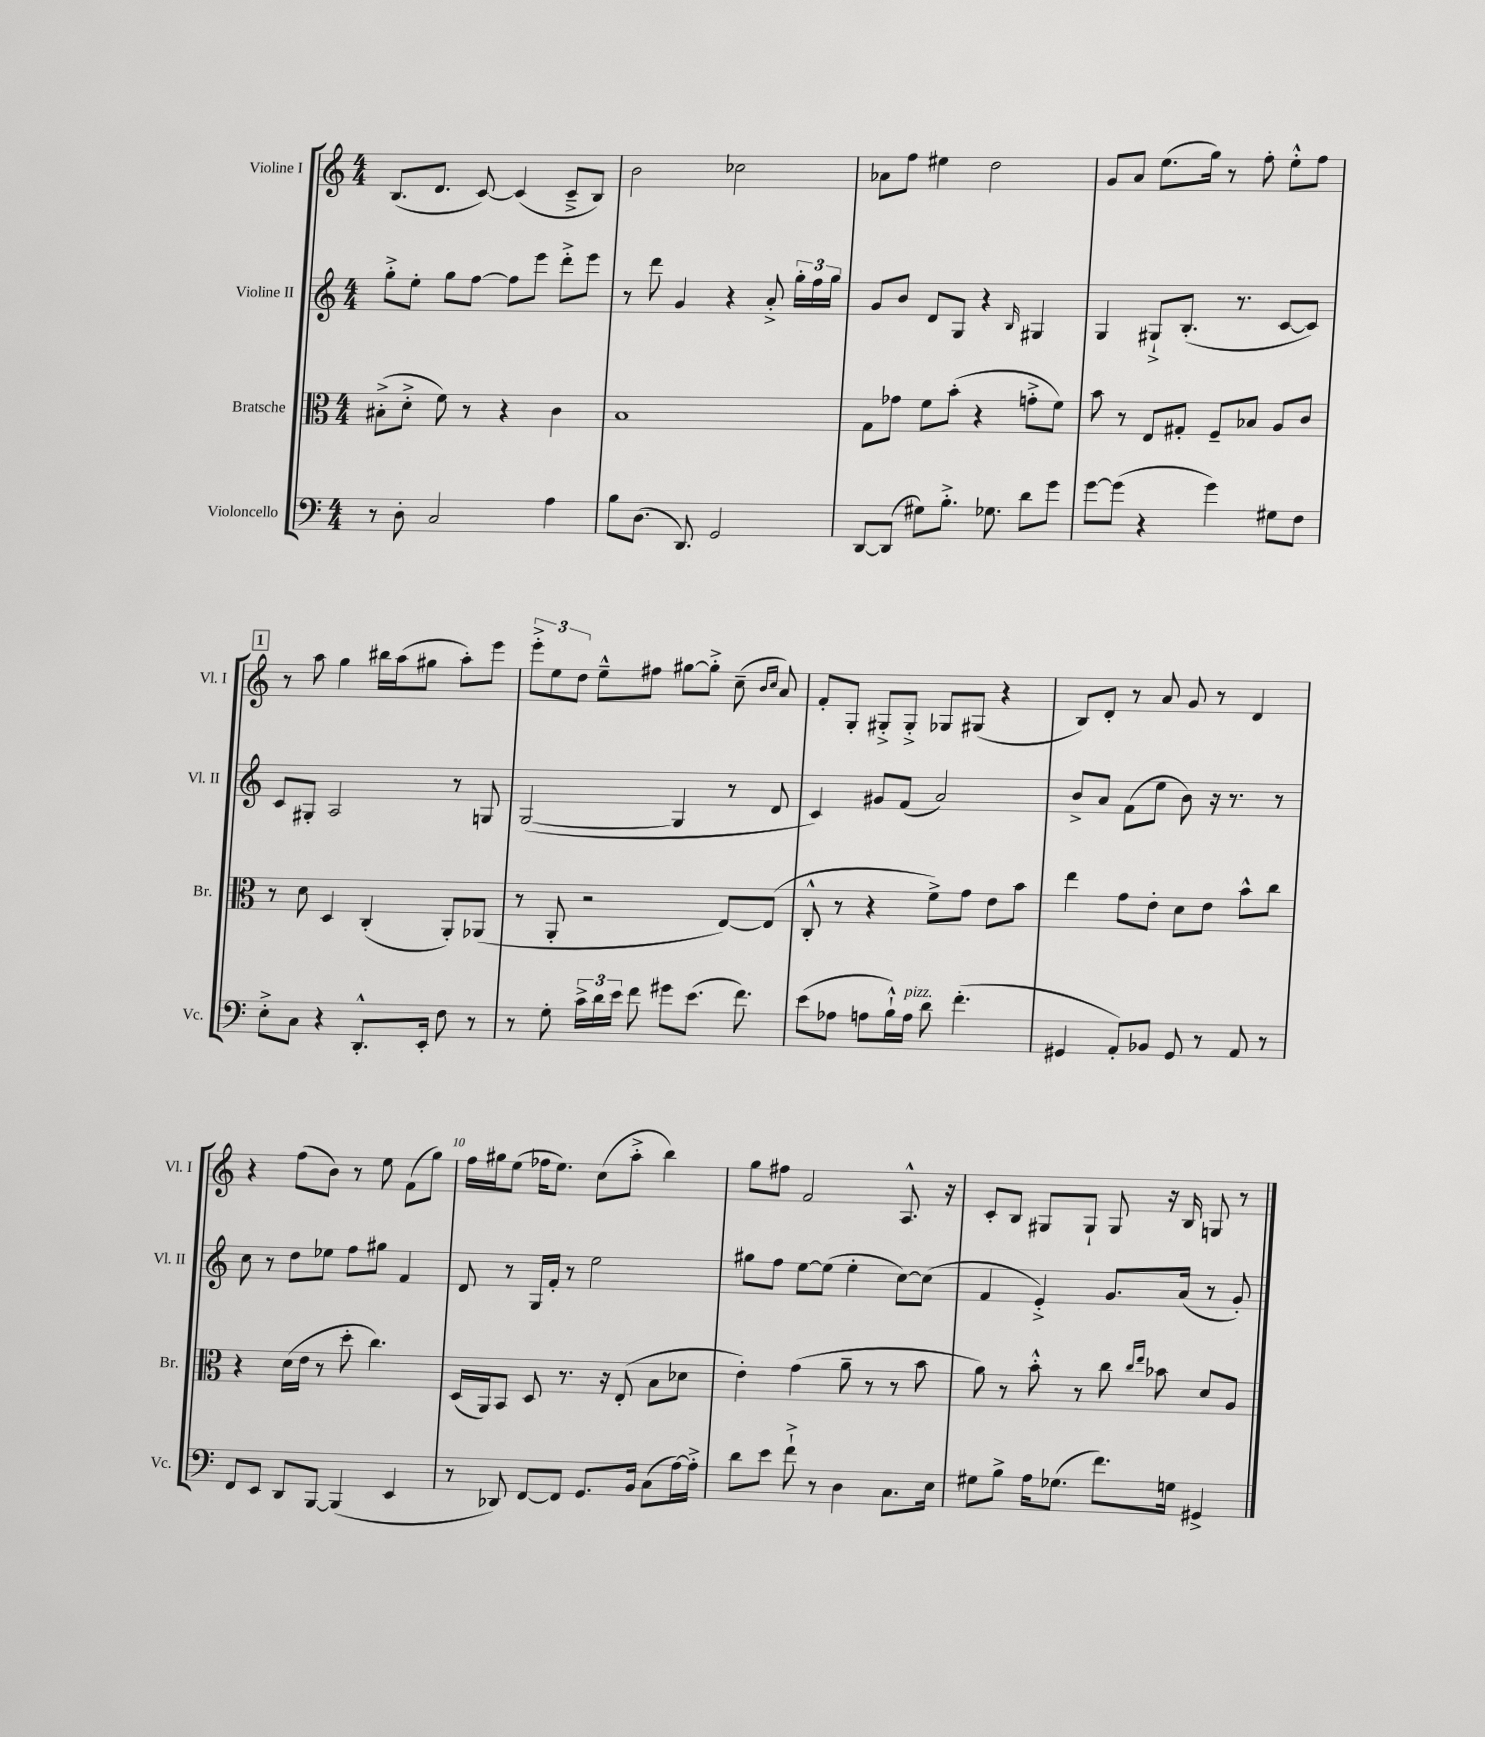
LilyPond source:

<<
\new StaffGroup <<
\new Staff = "s0" \with { instrumentName = "Violine I" shortInstrumentName = "Vl. I" } {
    \clef treble \key c \major \numericTimeSignature \time 4/4
    \autoBeamOff b8.[( d'8.] c'8~) c'4( c'8[---> b8]) |
    b'2 ces''2 |
    aes'8[ f''8] eis''4 d''2 |
    g'8[ a'8] e''8.[( g''16]) r8 f''8-. e''8[-.-^ f''8] |
    \mark \markup { \box "1" } r8 a''8 g''4 bis''16[ a''16( gis''8] a''8[-.) e'''8] |
    \tuplet 3/2 { e'''8[-.-> e''8 d''8] } e''8[---^ fis''8] gis''8[~ gis''8]-.-> c''8--( \grace { b'16[ c''16] } a'8) |
    f'8[-. g8]-. gis8[-.-> gis8]-.-> ges8[ gis8]( r4 |
    b8[) d'8]-. r8 a'8 g'8 r8 d'4 |
    r4 f''8[( b'8]) r8 e''8 f'8[( g''8]) |
    f''16[ gis''16 e''8]( fes''16[ e''8.]) c''8[( a''8]-.-> b''4) |
    g''8[ fis''8] f'2 a8.-^ r16 |
    c'8[-. b8] gis8[ gis8]-! gis8 r16 b16 g8 r8 \bar "|." |
}
\new Staff = "s1" \with { instrumentName = "Violine II" shortInstrumentName = "Vl. II" } {
    \clef treble \key c \major \numericTimeSignature \time 4/4
    \autoBeamOff g''8[-.-> e''8]-. g''8[ f''8]~ f''8[ e'''8] d'''8[-.-> e'''8] |
    r8 d'''8 g'4 r4 a'8-.-> \tuplet 3/2 { g''16[-. f''16 g''16] } |
    g'8[ b'8] d'8[ g8] r4 \grace { b16 } gis4 |
    g4 gis8[-!-> b8.]-.( r8. c'8[~ c'8]) |
    \mark \markup { \box "1" } c'8[ gis8]-. a2 r8 g8 |
    g2~( g4 r8 d'8 |
    c'4) gis'8[ f'8]( a'2) |
    b'8[-> a'8] f'8[( e''8] b'8) r16 r8. r8 |
    c''8 r8 d''8[ ees''8] f''8[ gis''8] f'4 |
    d'8 r8 g16[ f'16]-. r8 e''2 |
    gis''8[ f''8] e''8[~ e''8]( e''4-. c''8[~) c''8]( |
    f'4 e'4-.->) g'8.[ a'16]( r8 g'8-.) \bar "|." |
}
\new Staff = "s2" \with { instrumentName = "Bratsche" shortInstrumentName = "Br." } {
    \clef alto \key c \major \numericTimeSignature \time 4/4
    \autoBeamOff bis8[-.->( d'8]-.-> f'8) r8 r4 c'4 |
    b1 |
    g8[ ges'8] f'8[ b'8]-.( r4 g'8[-.-> f'8]) |
    b'8 r8 e8[ gis8]-. f8[-- bes8] a8[ c'8] |
    \mark \markup { \box "1" } r8 d'8 d4 c4-.( a,8[-.) aes,8]( |
    r8 a,8-. r2 e8[~) e8]( |
    c8-.-^ r8 r4 f'8[->) g'8] e'8[ b'8] |
    e''4 g'8[ e'8]-. d'8[ e'8] b'8[-^ c''8] |
    r4 d'16[( e'16] r8 d''8-. c''4.) |
    d16[( a,16) b,8] d8 r8. r16 e8-.( b8[ des'8] |
    e'4-.) g'4( a'8-- r8 r8 b'8 |
    a'8) r8 b'8-.-^ r8 c''8 \grace { c''16[ e''16] } bes'8 d'8[ a8] \bar "|." |
}
\new Staff = "s3" \with { instrumentName = "Violoncello" shortInstrumentName = "Vc." } {
    \clef bass \key c \major \numericTimeSignature \time 4/4
    \autoBeamOff r8 d8-. c2 a4 |
    b8[ d8.]( d,8.) g,2 |
    d,8[~ d,8]( gis8[) b8.]-.-> ges8. d'8[ g'8] |
    g'8[~ g'8]( r4 g'4) gis8[ f8] |
    \mark \markup { \box "1" } e8[-.-> c8] r4 d,8.[-.-^ e,16]-. f8 r8 |
    r8 g8-. \tuplet 3/2 { c'16[-> d'16 e'16] } f'8 gis'8[ e'8.]( f'8.) |
    e'8[( aes8] a8[ b16-!-^) a16]^\markup { \italic "pizz." } d'8 f'4.-.( |
    gis,4 a,8[-.) bes,8] gis,8 r8 a,8 r8 |
    f,8[ e,8] d,8[ b,,8]~ b,,4( e,4 |
    r8 des,8) f,8[~ f,8] g,8.[ b,16] c8[( a16~) a16]-.-> |
    d'8[ e'8] f'8-!-> r8 d4 c8.[ e16] |
    gis8[ b8]-> a16[ ges8.]( f'8.[) g16] gis,4-> \bar "|." |
}
>>
>>
\layout { \context { \Score \override BarNumber.break-visibility = ##(#f #t #t) barNumberVisibility = #(every-nth-bar-number-visible 5) } }
